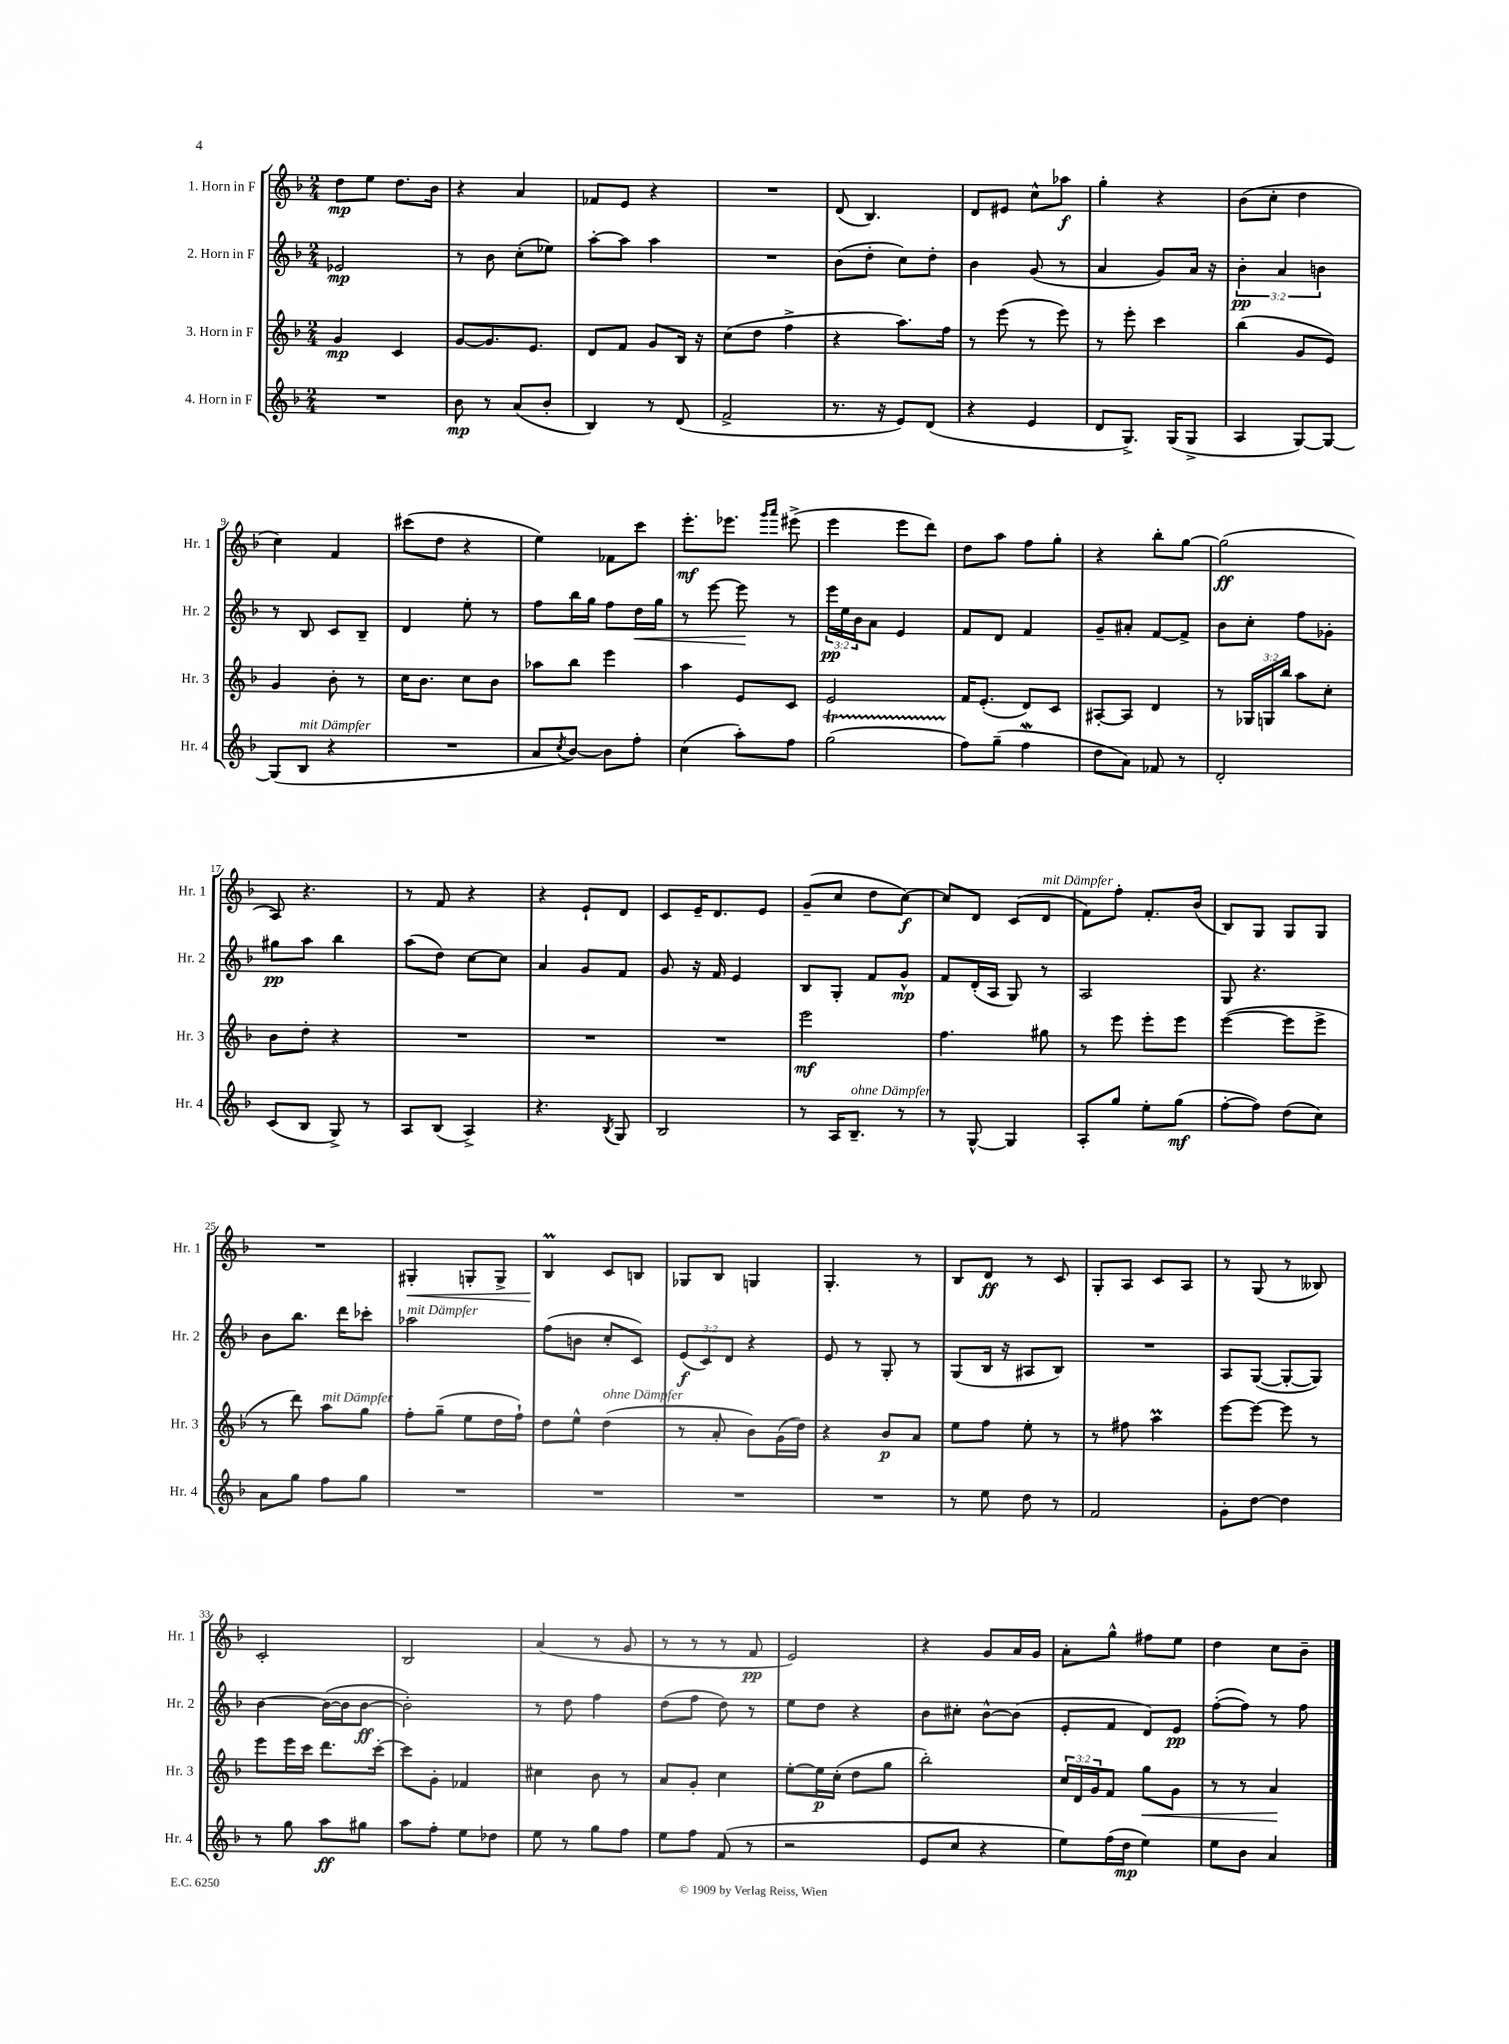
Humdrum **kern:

**kern	**kern	**kern	**kern
*staff4	*staff3	*staff2	*staff1
*clefG2	*clefG2	*clefG2	*clefG2
*k[b-]	*k[b-]	*k[b-]	*k[b-]
*M2/4	*M2/4	*M2/4	*M2/4
2r	4g/	2e-/	8dd\L
.	.	.	8ee\J
.	4c/	.	8.dd\L
.	.	.	16b-\Jk
=	=	=	=
8b-\	[8g/L	8r	4r
8r	8.g/]	8b-\	.
(8a/L	.	(8cc'\L	4a/
.	8.e/J	.	.
8b-'/J	.	8ee-\J)	.
=	=	=	=
4B-/)	8d/L	[8aa'\L	8f-/L
.	8f/J	8aa\]J	8e/J
8r	8g/L	4aa\	4r
(8d/	16B-/Jk	.	.
.	16r	.	.
=	=	=	=
2f^/	(8cc\L	2r	2r
.	8dd\J	.	.
.	4ff^\	.	.
=	=	=	=
8.r	4r	(8b-\L	(8d/
.	.	8dd'\J	4.B-/)
16r	.	.	.
8e/L)	8.aa\L)	8cc\L)	.
(8d/J	.	8dd'\J	.
.	16ff\Jk	.	.
=	=	=	=
4r	8r	4b-\	8d/L
.	(8eee\	.	8e#/J
4e/	8r	(8g/	8cc^^\L
.	8eee\)	8r	8aa-\J
=	=	=	=
8d/L	8r	4a/	4gg'\
8.G^/J)	8eee'\	.	.
.	4ccc\	8g/L)	4r
(16G/LK	.	.	.
8G^/J	.	16a/Jk	.
.	.	16r	.
=	=	=	=
4A/	(4bb-\	6b-'\	(8b-\L
.	.	.	8cc'\J
.	.	6a/	.
[8G/L)	8g/L	.	4dd\
.	.	6b\	.
8G/_J	8e/J)	.	.
=	=	=	=
(8G/]L	4g/	8r	4cc\)
8B-/J	.	8B-/	.
4r	8b-'\	8c/L	4f/
.	8r	8B-~/J	.
=	=	=	=
2r	16cc\LK	4d/	(8ccc#\L
.	8.b-\J	.	.
.	.	.	8dd\J
.	8cc\L	8ee'\	4r
.	8b-\J	8r	.
=	=	=	=
8a/L	8aa-\L	8ff\L	4ee\)
8qcc/	.	.	.
[8b-/J)	8bb-\J	16bb-\L	.
.	.	16gg\JJ	.
8b-\]L	4eee\	8ff\L	8f-\L
8ff'\J	.	16dd\L	8ccc\J
.	.	16gg\JJ	.
=	=	=	=
(4cc\	4aa\	8r	8.eee'\L
.	.	[8eee\	.
.	.	.	8.eee-\J
8aa'\L)	8e/L	8eee\]	.
.	.	.	16qqggg/LL
.	.	.	16qqaaa/JJ
8ff\J	8c/J	8r	(8eee#^\
=	=	=	=
(2gg\	2e/	24eee\LL	4eee\
.	.	24ee\	.
.	.	24b-\J	.
.	.	8a\J	.
.	.	4e/	8eee\L
.	.	.	8ddd\J)
=	=	=	=
8ff\L)	16f/LK	8f/L	8dd\L
.	(8.e'/J	.	.
(8gg~\J	.	8d/J	8aa\J
4ff\	8d/L)	4f/	8ff\L
.	8c/J	.	8gg'\J
=	=	=	=
8dd\L	[8A#'/L	8g~/L	4r
8a\J)	8A#/]J	8a#'/J	.
8f-/	4d/	[8f/L	8bb-'\L
8r	.	8f^/]J	[8gg\J
=	=	=	=
2d'/	8r	8b-\L	(2gg\]
.	24G-/LL	8cc'\J	.
.	24G/	.	.
.	24bb-/JJ	.	.
.	8aa\L	8ff\L	.
.	8cc'\J	8g-'\J	.
=	=	=	=
(8c/L	8b-\L	8gg#\L	8A/)
8B-/J	8dd'\J	8aa\J	4.r
8G^/)	4r	4bb-\	.
8r	.	.	.
=	=	=	=
8A/L	2r	(8aa\L	8r
(8B-/J	.	8dd\J)	8f/
4A^/)	.	[8cc\L	4r
.	.	8cc\]J	.
=	=	=	=
4.r	2r	4a/	4r
.	.	8g/L	8e`/L
8qB-/	.	.	.
8G/	.	8f/J	8d/J
=	=	=	=
2B-/	2r	8g/	8c/L
.	.	16r	16e~/K
.	.	16f/	8.d/
.	.	4e/	.
.	.	.	8e/J
=	=	=	=
8r	2eee\	8B-/L	(8g~/L
16A/LK	.	8G'/J	8cc/J
8.B-~/J	.	.	.
.	.	8f/L	8dd\L
8r	.	8g^^/J	[8cc\J)
=	=	=	=
8r	4.ff\	8f/L	8cc/]L
[8G^^/	.	(16d'/L	8d/J
.	.	16A/JJ	.
4G/]	.	8G/)	(8c/L
.	8gg#\	8r	8d/J
=	=	=	=
8A'/L	8r	2A/	8f\L)
8gg/J	8eee\	.	8ff'\J
8ee'\L	8eee'\L	.	8.f'/L
(8gg\J	8eee\J	.	.
.	.	.	(16b-/Jk
=	=	=	=
[8ff'\L	([4eee\	8G/	8B-/L)
8ff\]J)	.	4.r	8G/J
(8dd\L	8eee\]L	.	8G/L
8cc\J)	8eee^\J	.	8G/J
=	=	=	=
8a\L	8r	8b-\L	2r
8gg\J	8ddd\)	8.bb-\J	.
8ff\L	8aa\L	.	.
.	.	16ddd\LK	.
8gg\J	8gg\J	8ccc-'\J	.
=	=	=	=
2r	8ff'\L	2aa-\	4G#'/
.	(8gg~\J	.	.
.	8ee\L	.	8G'/L
.	16dd\L	.	8G^/J
.	16ff`\JJ)	.	.
=	=	=	=
2r	8dd\L	(8ff\L	4B-/
.	8ee^^\J	8b\J	.
.	(4dd\	8cc'/L	8c/L
.	.	8c/J)	8B/J
=	=	=	=
2r	8r	(12e/L	8G-/L
.	.	12c/)	.
.	8a'/	.	8B-/J
.	.	12d/J	.
.	8b-\L)	4r	4G/
.	(16g\L	.	.
.	16dd\JJ)	.	.
=	=	=	=
2r	4r	8e/	4.G'/
.	.	8r	.
.	8b-/L	8G'/	.
.	8a/J	8r	8r
=	=	=	=
8r	8ee\L	(8G/L	8B-/L
8ee\	8ff\J	16B-/Jk	8d/J
.	.	16r	.
8dd\	8ee'\	8A#/L	8r
8r	8r	8B-/J)	8c/
=	=	=	=
2f/	8r	2r	8G'/L
.	8ff#\	.	8A/J
.	4aa\	.	8c/L
.	.	.	8A/J
=	=	=	=
8g'\L	[8eee\L	8A/L	8r
[8dd\J	8eee\_J	([8G/J	(8G/
4dd\]	8eee\]	8G'/_L	8r
.	8r	8G/]J)	8B--/)
=	=	=	=
8r	8eee\L	[4b-\	2c'/
8gg\	16eee\L	.	.
.	16ccc\JJ	.	.
8aa\L	8.ddd\L	(16b-\_LL	.
.	.	16b-\]J	.
8gg#\J	.	[8b-\J	.
.	[16ccc'\Jk	.	.
=	=	=	=
8aa\L	8ccc\]L	2b-'\])	2B-/
8ff'\J	8g'\J	.	.
8ee\L	4f-/	.	.
8dd-\J	.	.	.
=	=	=	=
8ee\	4cc#\	8r	(4a/
8r	.	8dd\	.
8gg\L	8b-\	4ff\	8r
8ff\J	8r	.	8g/
=	=	=	=
8ee\L	8a/L	(8dd\L	8r
8ff\J	8g'/J	8ff\J	8r
(8f/	4cc\	8dd\)	8r
8r	.	8r	8f/
=	=	=	=
2r	[8ee'\L	8ee\L	2e/)
.	16ee\]L	8dd\J	.
.	(16cc'\JJ	.	.
.	8dd\L	4r	.
.	8gg\J	.	.
=	=	=	=
8e/L	2bb-'\)	8b-\L	4r
8cc/J	.	8cc#'\J	.
4r	.	[8b-^^\L	8g/L
.	.	(8b-\]J	16a/L
.	.	.	16g/JJ
=	=	=	=
8ee\L)	24cc/LL	8e'/L	8a'\L
.	24d/	.	.
.	24g/J	.	.
(16ff\L	8f/J	8f/J	8gg^^\J
16dd\JJ	.	.	.
4ee\)	8gg\L	8d/L)	8ff#\L
.	8g\J	8e/J	8ee\J
=	=	=	=
8ee\L	8r	([8ff'\L	4dd\
8b-\J	8r	8ff\]J)	.
4a/	4a/	8r	8cc\L
.	.	8ff\	8b-~\J
==	==	==	==
*-	*-	*-	*-
